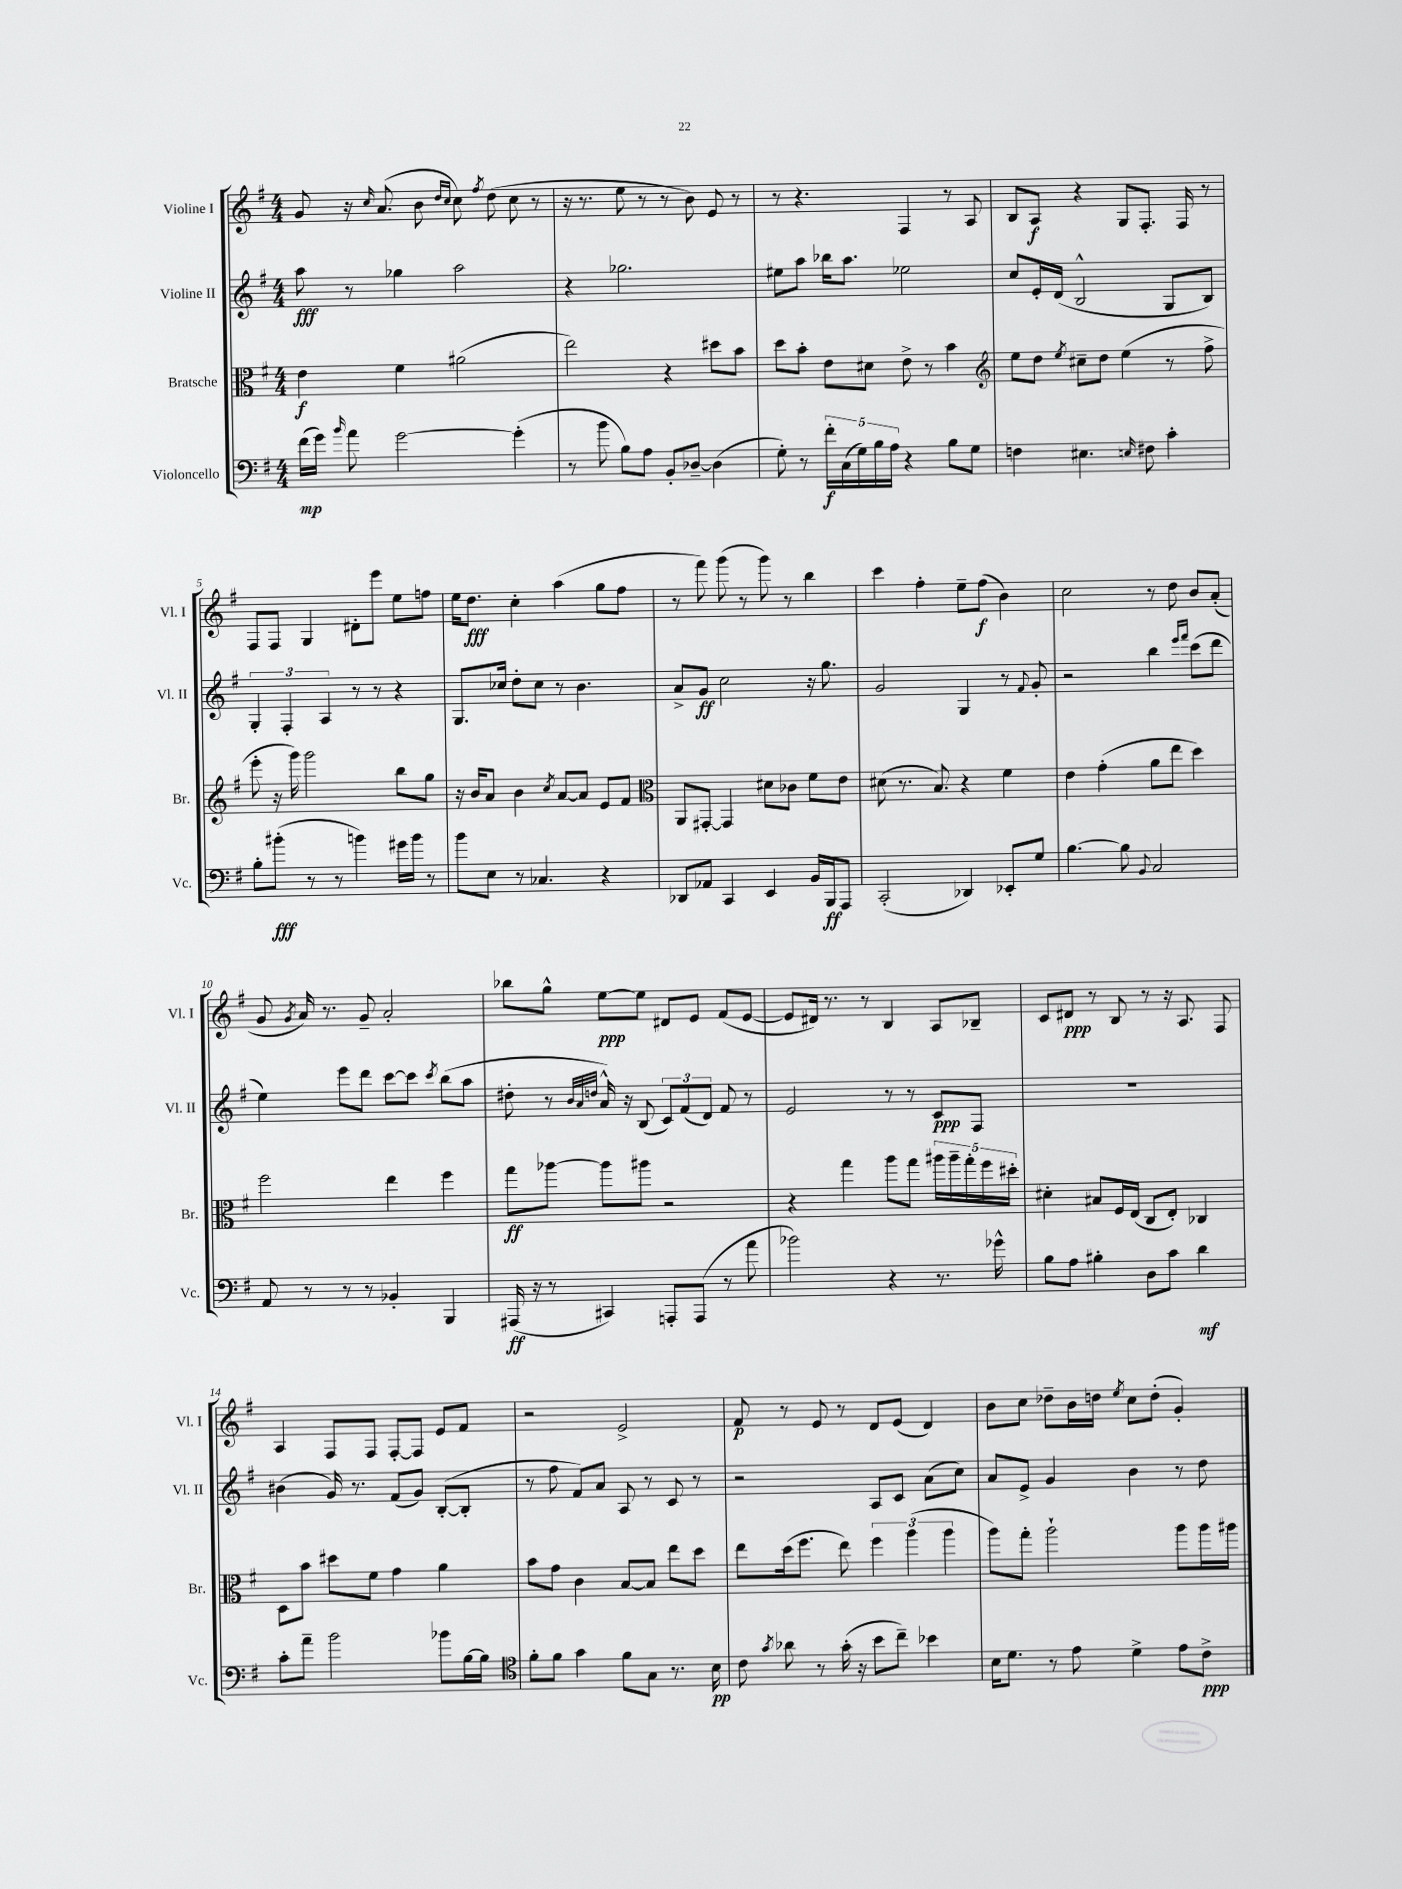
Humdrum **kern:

**kern	**kern	**kern	**kern
*staff4	*staff3	*staff2	*staff1
*clefF4	*clefC3	*clefG2	*clefG2
*k[f#]	*k[f#]	*k[f#]	*k[f#]
*M4/4	*M4/4	*M4/4	*M4/4
(16f#	4e	8aa	8g
16g)	.	.	.
16qqb	.	.	.
8a	.	8r	16r
.	.	.	16qqcc
.	.	.	(8.a
[2g	4f#	4gg-	.
.	.	.	8b
.	.	.	16qqdd
.	.	.	16qqcc
.	(2a#	2aa	8cc)
.	.	.	8qff#
.	.	.	(8dd
(4g']	.	.	8cc
.	.	.	8r
=	=	=	=
8r	2ee)	4r	16r
.	.	.	8.r
8b	.	.	.
8B)	.	2.gg-	8ee
8A	.	.	8r
8BB'	4r	.	8r
[8D-~	.	.	8b)
(4D-]	8dd#	.	8e
.	8b	.	8r
=	=	=	=
8G')	8dd	8ee#	8r
8r	8b'	8aa	4.r
20f#'	8e	16bb-	.
(20C	.	.	.
.	.	8.aa	.
20G)	.	.	.
.	8d#	.	.
20B	.	.	.
20A	.	.	.
4r	8e^	2ee-	4F#
.	8r	.	.
8B	4b	.	8r
8G	.	.	8A
=	=	=	=
*	*clefG2	*	*
4F	8ee	8cc	8B
.	8dd	16e'	8A
.	.	(16d	.
.	8qee	.	.
4.E#	8cc#~	2B^^	4r
.	8dd	.	.
.	(4ee	.	8G
16qqE	.	.	.
8F#	.	.	8.F#'
4c'	8r	8G	.
.	.	.	16F#
.	8ff#^	8B)	8r
=	=	=	=
8B'	8eee'	6G'	8F#
(8b#'	16r	.	8F#
.	.	6F#'	.
.	16ggg)	.	.
8r	2ggg	.	4G
.	.	6A	.
8r	.	.	.
4b)	.	8r	8d#'
.	.	8r	8eee
16g#	8bb	4r	8ee
16b	.	.	.
8r	8gg	.	8ff
=	=	=	=
8b	16r	8.G	16ee
.	16b	.	8.dd
8E	8a	.	.
.	.	16cc-	.
8r	4b	8dd'	4cc'
4.C-	.	8cc-	.
.	8qcc	.	.
.	[8a	8r	(4aa
.	8a]	4.b	.
4r	8e	.	8gg
.	8f#	.	8ff#
=	=	=	=
*	*clefC3	*	*
8DD-	8AA	8a^	8r
8AA-	[8GG#'	8g	8fff#)
4CC	4GG#]	2cc	(8ggg
.	.	.	8r
4EE	8d#	.	8ggg)
.	8c-	.	8r
16BB	8f#	16r	4bb
16BBB	.	8.gg	.
8AAA	8e	.	.
=	=	=	=
(2CC'	(8d#	2g	4ccc
.	8.r	.	.
.	.	.	4ff#'
.	8.B)	.	.
4DD-)	4r	4G	8ee~
.	.	.	(8ff#
8EE-'	4f#	8r	4b)
.	.	8qqf#	.
8G	.	8g'	.
=	=	=	=
[4.B	4e	2r	2cc
.	(4g'	.	.
8B]	.	.	.
8qqBB	.	.	.
2C	8a	4bb	8r
.	8ee	.	8dd
.	.	16qqeee	.
.	.	16qqfff#	.
.	4dd)	(8ccc	8b
.	.	8ddd	(8a'
=	=	=	=
8AA	2ff#	4ee)	8g
.	.	.	8qg
8r	.	.	16a)
.	.	.	8.r
8r	.	8eee	.
8r	.	8ddd	8g~
4BB-'	4ee	[8ccc	2a'
.	.	8ccc]	.
.	.	8qccc	.
4BBB	4ff#	(8bb	.
.	.	8aa	.
=	=	=	=
(16AAA#	8gg	8dd#'	8bb-
16r	.	.	.
8r	[8aa-	8r	8gg^^
.	.	32qqb	.
.	.	32qqa	.
.	.	32qqdd	.
4CC#)	8aa-]	16a^^)	[8ee
.	.	16r	.
.	8aa#	(8B	8ee]
8AAA'	2r	12c)	8d#
.	.	(12f#	.
(8AAA	.	.	8e
.	.	12d)	.
8r	.	8f#	(8f#
8a	.	8r	[8e
=	=	=	=
2b-)	4r	2e	8e]
.	.	.	16d#)
.	.	.	8.r
.	4gg	.	.
.	.	.	8r
4r	8aa	8r	4B
.	8gg	8r	.
8.r	20aa#	8c	8A
.	20aa#~	.	.
.	20gg'	.	.
.	.	8F#	8B-~
.	20ff#	.	.
16g-^^	.	.	.
.	20dd#'	.	.
=	=	=	=
8B	4d#'	1r	8c
8A	.	.	8d#
4B#'	8B#	.	8r
.	16F#	.	8B
.	(16E	.	.
8D	8C	.	8r
8c	8E')	.	16r
.	.	.	8.A
4d	4C-	.	.
.	.	.	8F#
=	=	=	=
8c'	8D	(4b#	4A
8a~	8b	.	.
2b	8dd#	16g)	8F#
.	.	8.r	.
.	8f#	.	8F#
.	4g	(8f#	[8F#'
.	.	8g)	8F#]
8b-	4a	([8B'	8e
[16B	.	8B']	8f#
16B]	.	.	.
=	=	=	=
*clefC4	*	*	*
8f#'	8b	8r	2r
8f#	8g	8ff#	.
4g	4c	8f#)	.
.	.	8a	.
8f#	[8B	8A	2e^
8G	8B]	8r	.
8.r	8ee	8c	.
.	8dd	8r	.
16B	.	.	.
=	=	=	=
8c	8ee	2r	8f#
8qg	.	.	.
8a-	(16dd	.	8r
.	8.ff#	.	.
8r	.	.	8e
(16g'	8ee)	.	8r
16r	.	.	.
8b	6ff#	8A	8d
8cc~)	.	8c	(8e
.	(6aa	.	.
4b-	.	(8a	4d)
.	6aa	.	.
.	.	8cc)	.
=	=	=	=
16B	8aa)	8a	8b
8.d	.	.	.
.	8gg'	8e^	8cc
8r	2aa`	4g	8dd-~
8e	.	.	16b
.	.	.	16dd
.	.	.	8qee
4d^	.	4b	8cc
.	.	.	(8dd'
8e	8aa	8r	4g')
8c^	16aa	8dd	.
.	16aa#	.	.
==	==	==	==
*-	*-	*-	*-
